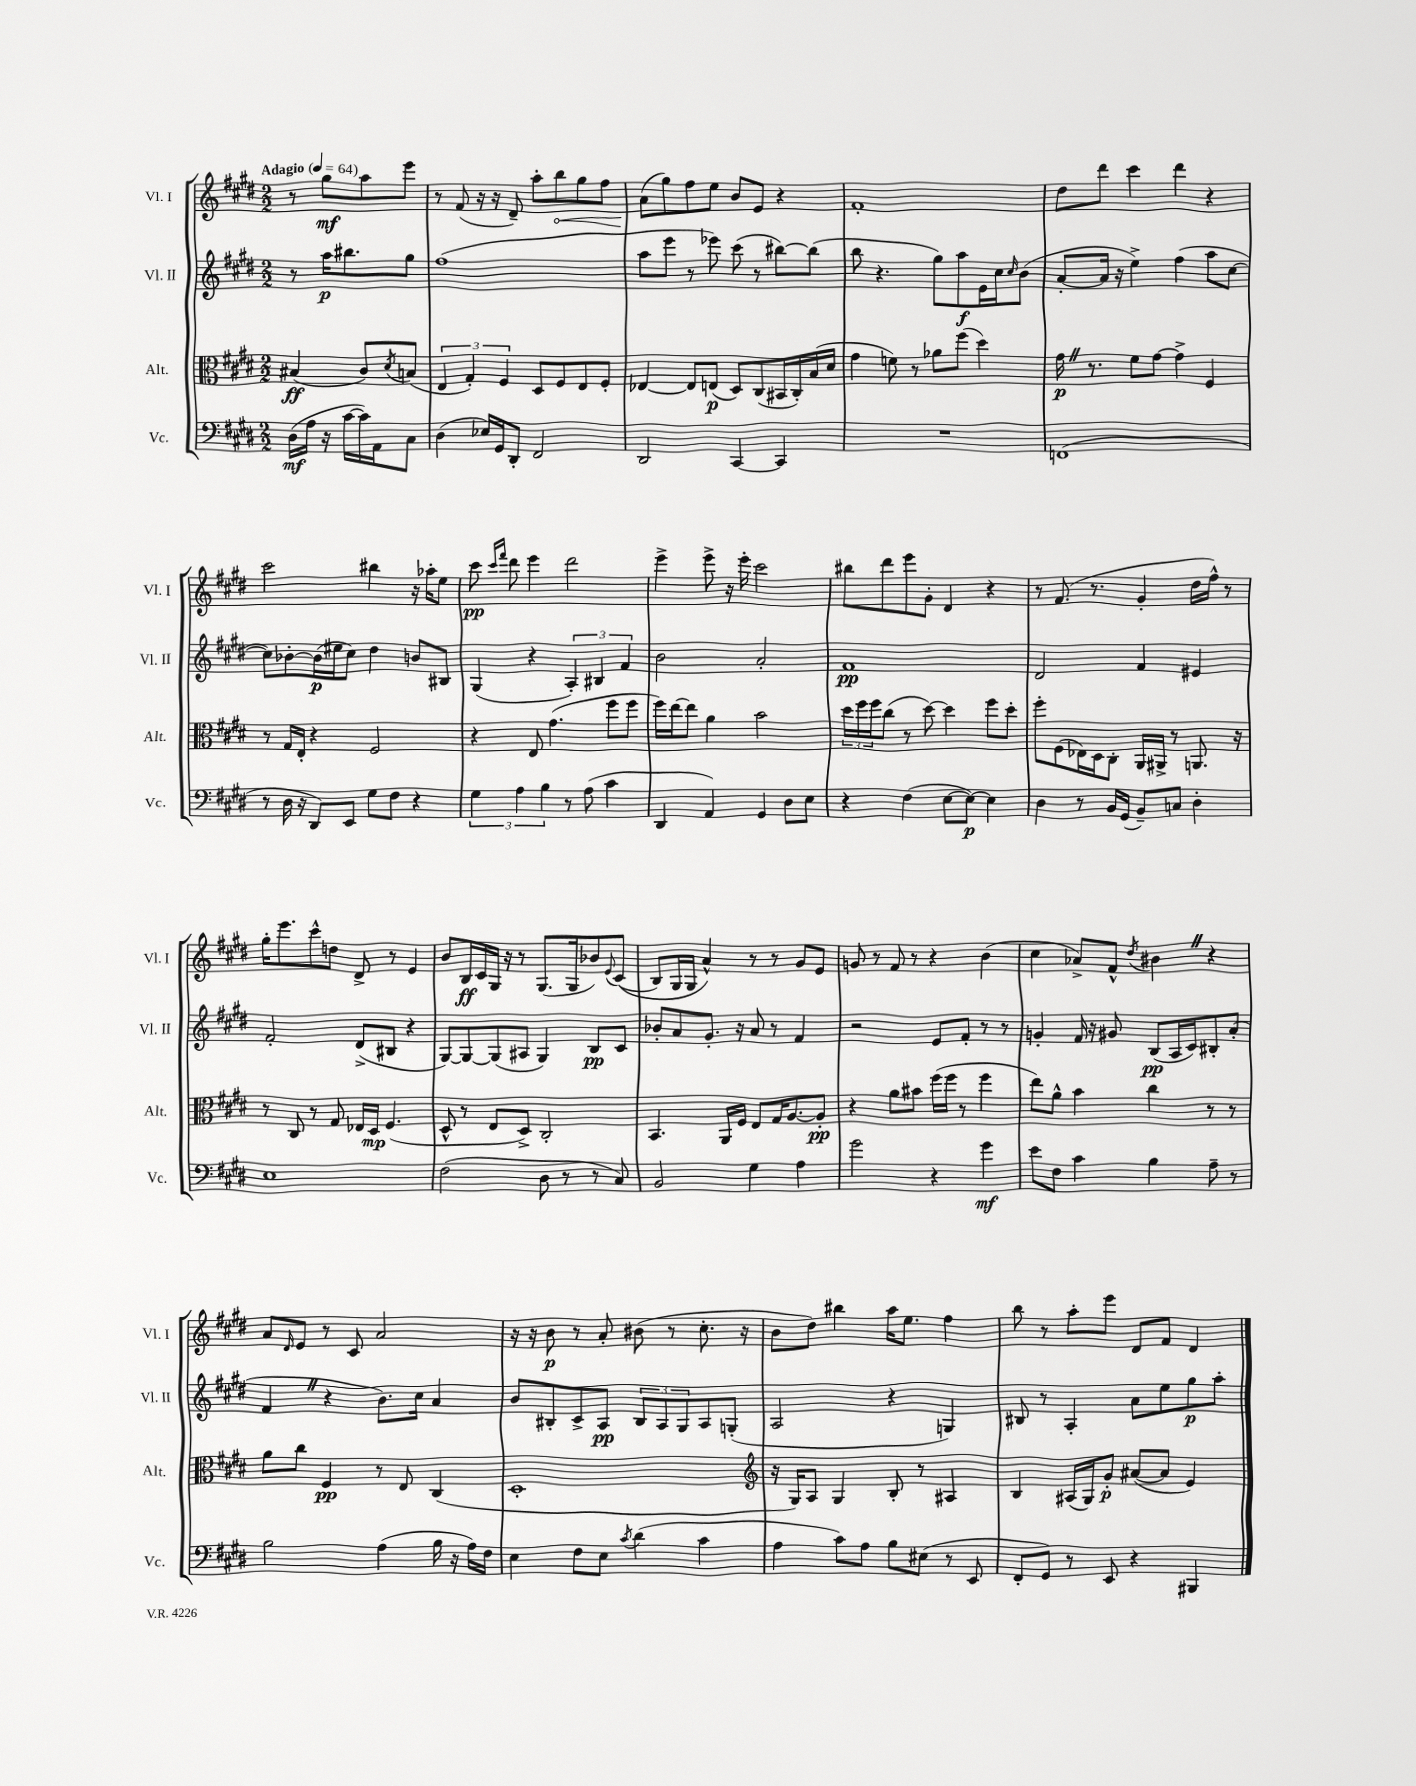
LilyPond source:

<<
\new StaffGroup <<
\new Staff = "s0" \with { instrumentName = "Vl. I" shortInstrumentName = "Vl. I" } {
    \clef treble \key e \major \numericTimeSignature \time 2/2 \partial 2 \tempo "Adagio" 4 = 64
    r8 gis''8\mf a''8 e'''8 |
    r8 fis'8( r16 r16 dis'8--) a''8-. \once \override Hairpin.circled-tip = ##t b''8\< gis''8 fis''8 |
    a'8\!( gis''8) fis''8 e''8 b'8 e'8 r4 |
    fis'1-. |
    dis''8 dis'''8 cis'''4 dis'''4 r4 |
    cis'''2 bis''4 r16 aes''16-. e''8 |
    cis'''8\pp \grace { cis'''16 fis'''16 } dis'''8 e'''4 dis'''2 |
    e'''4-> e'''8-> r16 e'''16-. cis'''2 |
    bis''8 dis'''8 e'''8 gis'8-. dis'4 r4 |
    r8 fis'8.( r8. gis'4-. dis''16 fis''16-^) r8 |
    gis''16-. e'''8. cis'''8-^ d''8 dis'8-> r8 e'4 |
    b'8 b16\ff cis'16 gis16 r16 r8 gis8.( gis16 bes'8) \appoggiatura { e'8 } cis'8(\( |
    b8) gis16 gis16 a'4-^\) r8 r8 gis'8 e'8 |
    g'8 r8 fis'8 r8 r4 b'4( |
    cis''4 aes'8->) fis'8-^ \acciaccatura { dis''8 } bis'4 \once \override BreathingSign.text = \markup { \musicglyph "scripts.caesura.straight" } \breathe r4 |
    a'8 \grace { dis'16 } e'8 r8 cis'8 a'2 |
    r16 r16 b'8\p r8 a'8-. bis'8( r8 cis''8.-. r16 |
    b'8 dis''8) bis''4 a''16 e''8. fis''4 |
    b''8 r8 a''8-. e'''8 dis'8 fis'8 dis'4 \bar "|." |
}
\new Staff = "s1" \with { instrumentName = "Vl. II" shortInstrumentName = "Vl. II" } {
    \clef treble \key e \major \numericTimeSignature \time 2/2 \partial 2
    r8 a''16\p bis''8. gis''8 |
    fis''1( |
    a''8 e'''8 r8 ees'''8) cis'''8( r8 bis''8~) bis''8( |
    b''8 r4. gis''8) a''8\f e'16 cis''16 \grace { cis''16 } b'8( |
    a'8~-. a'16 r16 e''4->) fis''4( a''8 cis''8~ |
    cis''8) bes'8~-. bes'16\p( eis''16 cis''8) dis''4 b'8 bis8 |
    gis4( r4 \tuplet 3/2 { a4-.) bis4 fis'4 } |
    b'2 a'2-. |
    fis'1\pp |
    dis'2 fis'4 eis'4 |
    fis'2-. dis'8->( bis8 r4 |
    gis8~) gis8~ gis8( ais8 gis4) b8\pp cis'8 |
    bes'8-. a'8 gis'8.-. r16 a'8 r8 fis'4 |
    r2 e'8 fis'8-. r8 r8 |
    g'4-. fis'16 r16 gis'8 b8\pp( a16 cis'16) bis8-. a'8-.( |
    fis'4 \once \override BreathingSign.text = \markup { \musicglyph "scripts.caesura.straight" } \breathe r4 b'8.) cis''16 a'4 |
    b'8 bis8-. cis'8-> a8\pp \tuplet 3/2 { bis8 a8 gis8 } a8 g8-.( |
    a2 r4 g4) |
    bis8 r8 a4-. a'8 e''8 gis''8\p a''8-. \bar "|." |
}
\new Staff = "s2" \with { instrumentName = "Alt." shortInstrumentName = "Alt." } {
    \clef alto \key e \major \numericTimeSignature \time 2/2 \partial 2
    bis4\ff( cis'8) \acciaccatura { dis'8 } b8( |
    \tuplet 3/2 { e4 gis4-.) fis4 } dis8 fis8 e8 fis8-. |
    ees4~ ees8 e8\p( dis8) cis8( bis,16 cis16-.) b16( dis'16 |
    gis'4 f'8) r8 aes'8 fis''8( dis''4) |
    gis'16\p \once \override BreathingSign.text = \markup { \musicglyph "scripts.caesura.straight" } \breathe r8. fis'8 gis'8~ gis'4-> fis4 |
    r8 gis16 e16-. r4 fis2 |
    r4 e8 gis'4.( fis''8 fis''8 |
    fis''16) e''16~ e''8 a'4 b'2 |
    \tuplet 3/2 { dis''16 fis''16 fis''16 } cis''8( r8 dis''8~) dis''4 fis''8 dis''8-. |
    fis''8-. fis8( ees16) dis16 cis8-. a,16 ais,16-> r8 a,8. r16 |
    r8 cis8 r8 gis8 ees16 dis16\mp fis4.( |
    dis8-^ r8 e8 dis8->) cis2-. |
    b,4. a,16 fis16 e8 gis16 a8.~ a8-.\pp |
    r4 a'8 bis'8 fis''16( fis''16 r8 fis''4 |
    e''8) a'8-^ b'4 cis''4 r8 r8 |
    a'8 cis''8 fis4\pp r8 e8 cis4( |
    dis1-. |
    \clef treble r16 gis16) a8 gis4 b8-. r8 ais4 |
    b4 ais16( gis16) gis'8-.\p ais'8~( ais'8 e'4) \bar "|." |
}
\new Staff = "s3" \with { instrumentName = "Vc." shortInstrumentName = "Vc." } {
    \clef bass \key e \major \numericTimeSignature \time 2/2 \partial 2
    dis16\mf( a16 r16 cis'16~ cis'16) a,16 cis8 |
    dis4( ees16) gis,16 dis,8-. fis,2 |
    dis,2 cis,4~ cis,4 |
    R1 |
    f,1( |
    r8 dis16 r16 dis,8) e,8 gis8 fis8 r4 |
    \tuplet 3/2 { gis4 a4 b4 } r8 a8( cis'4 |
    dis,4 a,4) gis,4 dis8 e8 |
    r4 fis4( e8~ e8~\p) e4 |
    dis4 r8 b,16 gis,16( b,8--) c8 dis4-. |
    e1 |
    fis2( dis8 r8 r8 cis8) |
    b,2 gis4 a4 |
    gis'2 r4 gis'4\mf |
    e'8 fis8 cis'4 b4 a8-- r8 |
    b2 a4( b16 r16 a16) fis16 |
    e4 fis8 e8 \acciaccatura { cis'8 } dis'4( cis'4 |
    a4 cis'8) a8 b8 eis8( r8 e,8 |
    fis,8-. gis,8) r8 e,8 r4 bis,,4 \bar "|." |
}
>>
>>
\layout { \context { \Score \remove "Bar_number_engraver" } }
